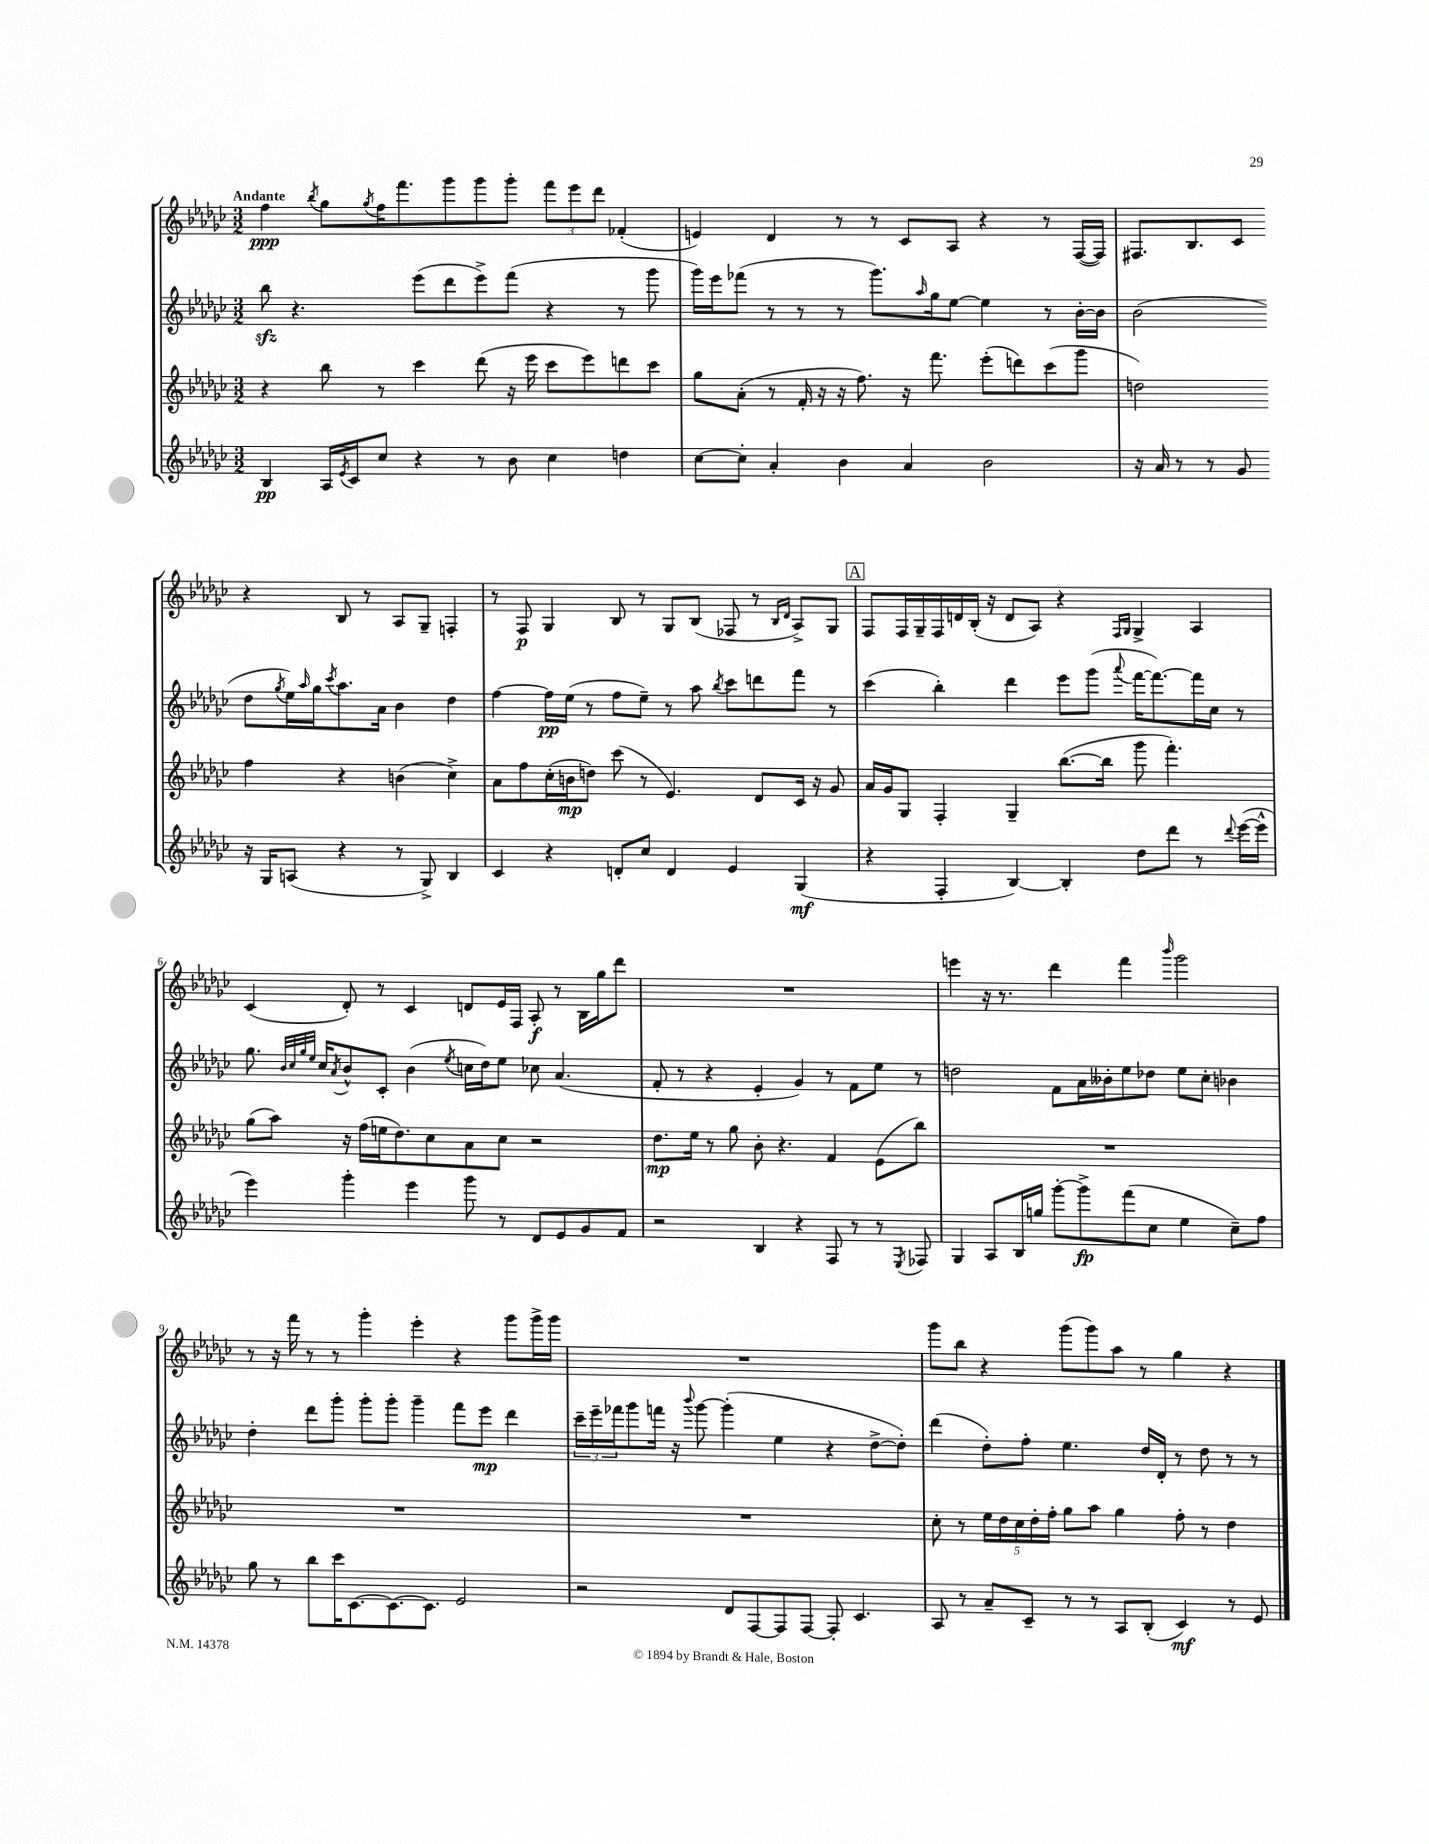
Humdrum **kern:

**kern	**dynam	**kern	**dynam	**kern	**dynam	**kern	**dynam
*part4	*part4	*part3	*part3	*part2	*part2	*part1	*part1
*staff4	*staff4	*staff3	*staff3	*staff2	*staff2	*staff1	*staff1
*clefG2	*	*clefG2	*	*clefG2	*	*clefG2	*
*k[b-e-a-d-g-c-]	*	*k[b-e-a-d-g-c-]	*	*k[b-e-a-d-g-c-]	*	*k[b-e-a-d-g-c-]	*
*M3/2	*	*M3/2	*	*M3/2	*	*M3/2	*
=1	=1	=1	=1	=1	=1	=1	=1
!	!	!	!	!	!	!LO:TX:a:B:t=Andante	!
4B-/	pp	4r	.	8bb-zz\	.	4ff\	ppp
.	.	.	.	4.r	.	.	.
.	.	.	.	.	.	8qbb-/	.
16A-/LL	.	8bb-\	.	.	.	8gg-\L	.
8qe-/	.	.	.	.	.	.	.
16c-/J	.	.	.	.	.	.	.
.	.	.	.	.	.	8qgg-/	.
8cc-/J	.	8r	.	.	.	16ff\K	.
.	.	.	.	.	.	8.fff\	.
4r	.	4ccc-\	.	(8eee-\L	.	.	.
.	.	.	.	8ddd-\	.	8ggg-\	.
8r	.	(8ddd-\	.	8eee-^\)	.	8ggg-\	.
8b-\	.	16r	.	(8fff\J	.	8ggg-'\J	.
.	.	16eee-\	.	.	.	.	.
4cc-\	.	8ccc-\L	.	4r	.	12fff\L	.
.	.	.	.	.	.	12eee-\	.
.	.	8eee-\)	.	.	.	.	.
.	.	.	.	.	.	12ddd-\J	.
4ddn\	.	8dddn\	.	8r	.	(4f-X'/	.
.	.	8ccc-\J	.	8ggg-\	.	.	.
=2	=2	=2	=2	=2	=2	=2	=2
[8cc-\L	.	8gg-\L	.	16ggg-\LL)	.	4en/)	.
.	.	.	.	16eee-\J	.	.	.
8cc-'\J]	.	(8a-'\J	.	(8fff-X\J	.	.	.
4a-'/	.	8r	.	8r	.	4d-/	.
.	.	16f'/	.	8r	.	.	.
.	.	16r	.	.	.	.	.
4b-\	.	16r	.	8r	.	8r	.
.	.	8.ff\)	.	.	.	.	.
.	.	.	.	8.ggg-\L)	.	8r	.
4a-/	.	16r	.	.	.	8c-/L	.
.	.	.	.	16qqaa-/	.	.	.
.	.	8.fff\	.	16gg-\k	.	.	.
.	.	.	.	[8ee-\J	.	8A-/J	.
2b-\	.	(8eee-'\L	.	4ee-\]	.	4r	.
.	.	8dddn\)	.	.	.	.	.
.	.	(8ccc-\	.	8r	.	8r	.
.	.	8ggg-\J	.	[16b-'\LL	.	([16F/LL	.
.	.	.	.	16b-\JJ]	.	16F/JJ])	.
=3	=3	=3	=3	=3	=3	=3	=3
16r	.	2ddn\)	.	(2b-\	.	8.F#X/L	.
16a-/	.	.	.	.	.	.	.
8r	.	.	.	.	.	.	.
.	.	.	.	.	.	8.B-/	.
8r	.	.	.	.	.	.	.
8g-/	.	.	.	.	.	8c-/J	.
16r	.	4ff\	.	8dd-\L	.	4r	.
16G-/KL	.	.	.	.	.	.	.
.	.	.	.	8qgg-/	.	.	.
(8An/J	.	.	.	16ee-\L)	.	.	.
.	.	.	.	16qqaa-/	.	.	.
.	.	.	.	16gg-\J	.	.	.
.	.	.	.	8qccc-/	.	.	.
4r	.	4r	.	8.aa-\	.	8B-/	.
.	.	.	.	.	.	8r	.
.	.	.	.	16a-\Jk	.	.	.
8r	.	(4bn\	.	4b-\	.	8A-/L	.
8G-^/)	.	.	.	.	.	8G-~/J	.
4B-/	.	4cc-^\)	.	4dd-\	.	4Fn'/	.
!!LO:LB:g=z
=4	=4	=4	=4	=4	=4	=4	=4
4c-/	.	8a-\L	.	[4ff\	.	8r	.
.	.	8ff\	.	.	.	8F/	p
4r	.	(16cc-'\L	.	16ff\LL]	pp	4G-/	.
.	.	16bn\J	mp	(16ee-\JJ	.	.	.
.	.	8ddn\J)	.	8r	.	.	.
8dn'/L	.	(8ccc-\	.	8ff\L	.	8B-/	.
8cc-/J	.	8r	.	8ee-~\J)	.	8r	.
4d/	.	4.e-/)	.	8r	.	8G-/L	.
.	.	.	.	8aa-\	.	(8B-/J	.
.	.	.	.	8qbb-/	.	.	.
4e-/	.	.	.	8ccc-\L	.	8F-X/	.
.	.	8d-/L	.	8dddn\	.	8r	.
.	.	.	.	.	.	16qqB-/LL	.
.	.	.	.	.	.	16qqd-/JJ	.
(4G-/	mf	16c-/Jk	.	8fff\J	.	8A-^/L)	.
.	.	16r	.	.	.	.	.
.	.	8g-/	.	8r	.	8G-/J	.
!!LO:REH:place=s1:t=A
=5	=5	=5	=5	=5	=5	=5	=5
4r	.	16a-/LL	.	(4ccc-\	.	8F/L	.
.	.	16g-/J	.	.	.	.	.
.	.	8G-/J	.	.	.	16F/L	.
.	.	.	.	.	.	16G-~/	.
4F'/	.	4F'/	.	4bb-'\)	.	16F/	.
.	.	.	.	.	.	16dn/	.
.	.	.	.	.	.	(16B-'/JJ	.
.	.	.	.	.	.	16r	.
[4B-/)	.	4G-~/	.	4ddd-\	.	8d/L	.
.	.	.	.	.	.	8A-/J)	.
4B-'/]	.	([8.bb-\L	.	8eee-\L	.	4r	.
.	.	.	.	(8ggg-\J	.	.	.
.	.	16bb-\Jk]	.	.	.	.	.
.	.	.	.	.	.	16qqF/LL	.
.	.	.	.	8qqaaa-/	.	16qqG-/JJ	.
8dd-\L	.	8ggg-\	.	[16fff\KL	.	4G-^/	.
.	.	.	.	8.fff\_)	.	.	.
8ddd-\J	.	4.fff'\)	.	.	.	.	.
8r	.	.	.	16fff\L]	.	4A-/	.
.	.	.	.	16cc-\JJ	.	.	.
8qqddd-/	.	.	.	.	.	.	.
([16eee-\LL	.	.	.	8r	.	.	.
16eee-^^\JJ]	.	.	.	.	.	.	.
!!LO:LB:g=z
=6	=6	=6	=6	=6	=6	=6	=6
4eee-\)	.	(8gg-\L	.	8.gg-\	.	(4c-/	.
.	.	8aa-\J)	.	.	.	.	.
.	.	.	.	32qqb-/LLL	.	.	.
.	.	.	.	32qqcc-/	.	.	.
.	.	.	.	32qqgg-/	.	.	.
.	.	.	.	32qqee-/JJJ	.	.	.
.	.	.	.	16cc-/KL	.	.	.
.	.	.	.	8qa-/	.	.	.
4ggg-'\	.	16r	.	8b-^^/	.	8d-'/)	.
.	.	(16ff\LL	.	.	.	.	.
.	.	16een\J	.	8c-'/J	.	8r	.
.	.	8.dd-\)	.	.	.	.	.
4eee-\	.	.	.	(4b-\	.	4c-/	.
.	.	8cc-\	.	.	.	.	.
.	.	.	.	8qee-/	.	.	.
8ggg-\	.	8a-\	.	16ccn\LL	.	8dn/L	.
.	.	.	.	16dd-\J)	.	.	.
8r	.	8cc-\J	.	8ee-\J	.	16e-/L	.
.	.	.	.	.	.	16F/JJ	.
8d-/L	.	2r	.	8cc-X\	.	8A-'/	f
8e-/	.	.	.	(4.a-/	.	8r	.
8g-/	.	.	.	.	.	16B-\LL	.
.	.	.	.	.	.	16gg-\J	.
8f/J	.	.	.	.	.	8ddd-\J	.
=7	=7	=7	=7	=7	=7	=7	=7
2r	.	8.dd-\L	mp	8f'/	.	1.r	.
.	.	.	.	8r	.	.	.
.	.	16ee-\Jk	.	.	.	.	.
.	.	8r	.	4r	.	.	.
.	.	8gg-\	.	.	.	.	.
4B-/	.	8b-'\	.	4e-'/	.	.	.
.	.	4.r	.	.	.	.	.
4r	.	.	.	4g-/)	.	.	.
8F/	.	4f/	.	8r	.	.	.
8r	.	.	.	8f\L	.	.	.
8r	.	(8e-\L	.	8ee-\J	.	.	.
8qE-/	.	.	.	.	.	.	.
8F-X/	.	8bb-\J)	.	8r	.	.	.
=8	=8	=8	=8	=8	=8	=8	=8
4G-/	.	1.r	.	2ddn\	.	4eeen\	.
8A-/L	.	.	.	.	.	16r	.
.	.	.	.	.	.	8.r	.
16B-/L	.	.	.	.	.	.	.
16ggn/JJ	.	.	.	.	.	.	.
[8ggg-'\L	.	.	.	8f\L	.	4ddd-\	.
8ggg-^\]	fp	.	.	16a-\L	.	.	.
.	.	.	.	16b--X'\J	.	.	.
(8fff\	.	.	.	8ee-\	.	4fff\	.
8cc-\J	.	.	.	8dd-X\J	.	.	.
.	.	.	.	.	.	16qqbbb-/	.
4ee-\	.	.	.	8ee-\L	.	2ggg-\	.
.	.	.	.	8cc-'\J	.	.	.
8cc-~\L)	.	.	.	4b-X\	.	.	.
8ff\J	.	.	.	.	.	.	.
!!LO:LB:g=z
=9	=9	=9	=9	=9	=9	=9	=9
8gg-\	.	1.r	.	4dd-'\	.	8r	.
8r	.	.	.	.	.	16r	.
.	.	.	.	.	.	16fff\	.
8bb-\L	.	.	.	8ddd-\L	.	8r	.
16ccc-\K	.	.	.	8ggg-'\J	.	8r	.
[8.c-\	.	.	.	.	.	.	.
.	.	.	.	8ggg-'\L	.	4ggg-'\	.
8.c-\_	.	.	.	8ggg-'\J	.	.	.
.	.	.	.	4ggg-~\	.	4eee-'\	.
8.c-\J]	.	.	.	.	.	.	.
2e-/	.	.	.	8fff\L	.	4r	.
.	.	.	.	8eee-\J	mp	.	.
.	.	.	.	4ddd-\	.	8ggg-\L	.
.	.	.	.	.	.	16ggg-^\L	.
.	.	.	.	.	.	16ggg-\JJ	.
=10	=10	=10	=10	=10	=10	=10	=10
2r	.	1.r	.	24ccc-~\LL	.	1.r	.
.	.	.	.	24eee-~\	.	.	.
.	.	.	.	24fff-X\J	.	.	.
.	.	.	.	8ggg-\	.	.	.
.	.	.	.	16fffn\Jk	.	.	.
.	.	.	.	16r	.	.	.
.	.	.	.	8qqbbb-/	.	.	.
.	.	.	.	[8ggg-\	.	.	.
8d-/L	.	.	.	(4ggg-'\]	.	.	.
[8F/	.	.	.	.	.	.	.
8F/]	.	.	.	4ee-\	.	.	.
[8F/J	.	.	.	.	.	.	.
8F'/]	.	.	.	4r	.	.	.
4.c-/	.	.	.	.	.	.	.
.	.	.	.	[8dd-^\L	.	.	.
.	.	.	.	8dd-'\J])	.	.	.
=11	=11	=11	=11	=11	=11	=11	=11
8A-/	.	8cc-'\	.	(4ddd-\	.	8ggg-\L	.
8r	.	8r	.	.	.	8bb-\J	.
8a-~/L	.	20ee-\LL	.	8dd-'\L)	.	4r	.
.	.	20dd-\	.	.	.	.	.
.	.	20cc-\	.	.	.	.	.
8c-~/J	.	.	.	8ff'\J	.	.	.
.	.	20dd-'\	.	.	.	.	.
.	.	20ff'\JJ	.	.	.	.	.
8r	.	8gg-\L	.	4.ee-\	.	(8ggg-\L	.
8r	.	8aa-\J	.	.	.	8ggg-\)	.
8A-/L	.	4gg-\	.	.	.	8aa-\J	.
(8B-'/J	.	.	.	16dd-/LL	.	8r	.
.	.	.	.	16d-'/JJ	.	.	.
4c-/)	mf	8ff'\	.	8r	.	4gg-\	.
.	.	8r	.	8dd-\	.	.	.
8r	.	4dd-\	.	8r	.	4r	.
8e-/	.	.	.	8r	.	.	.
==	==	==	==	==	==	==	==
*-	*-	*-	*-	*-	*-	*-	*-
